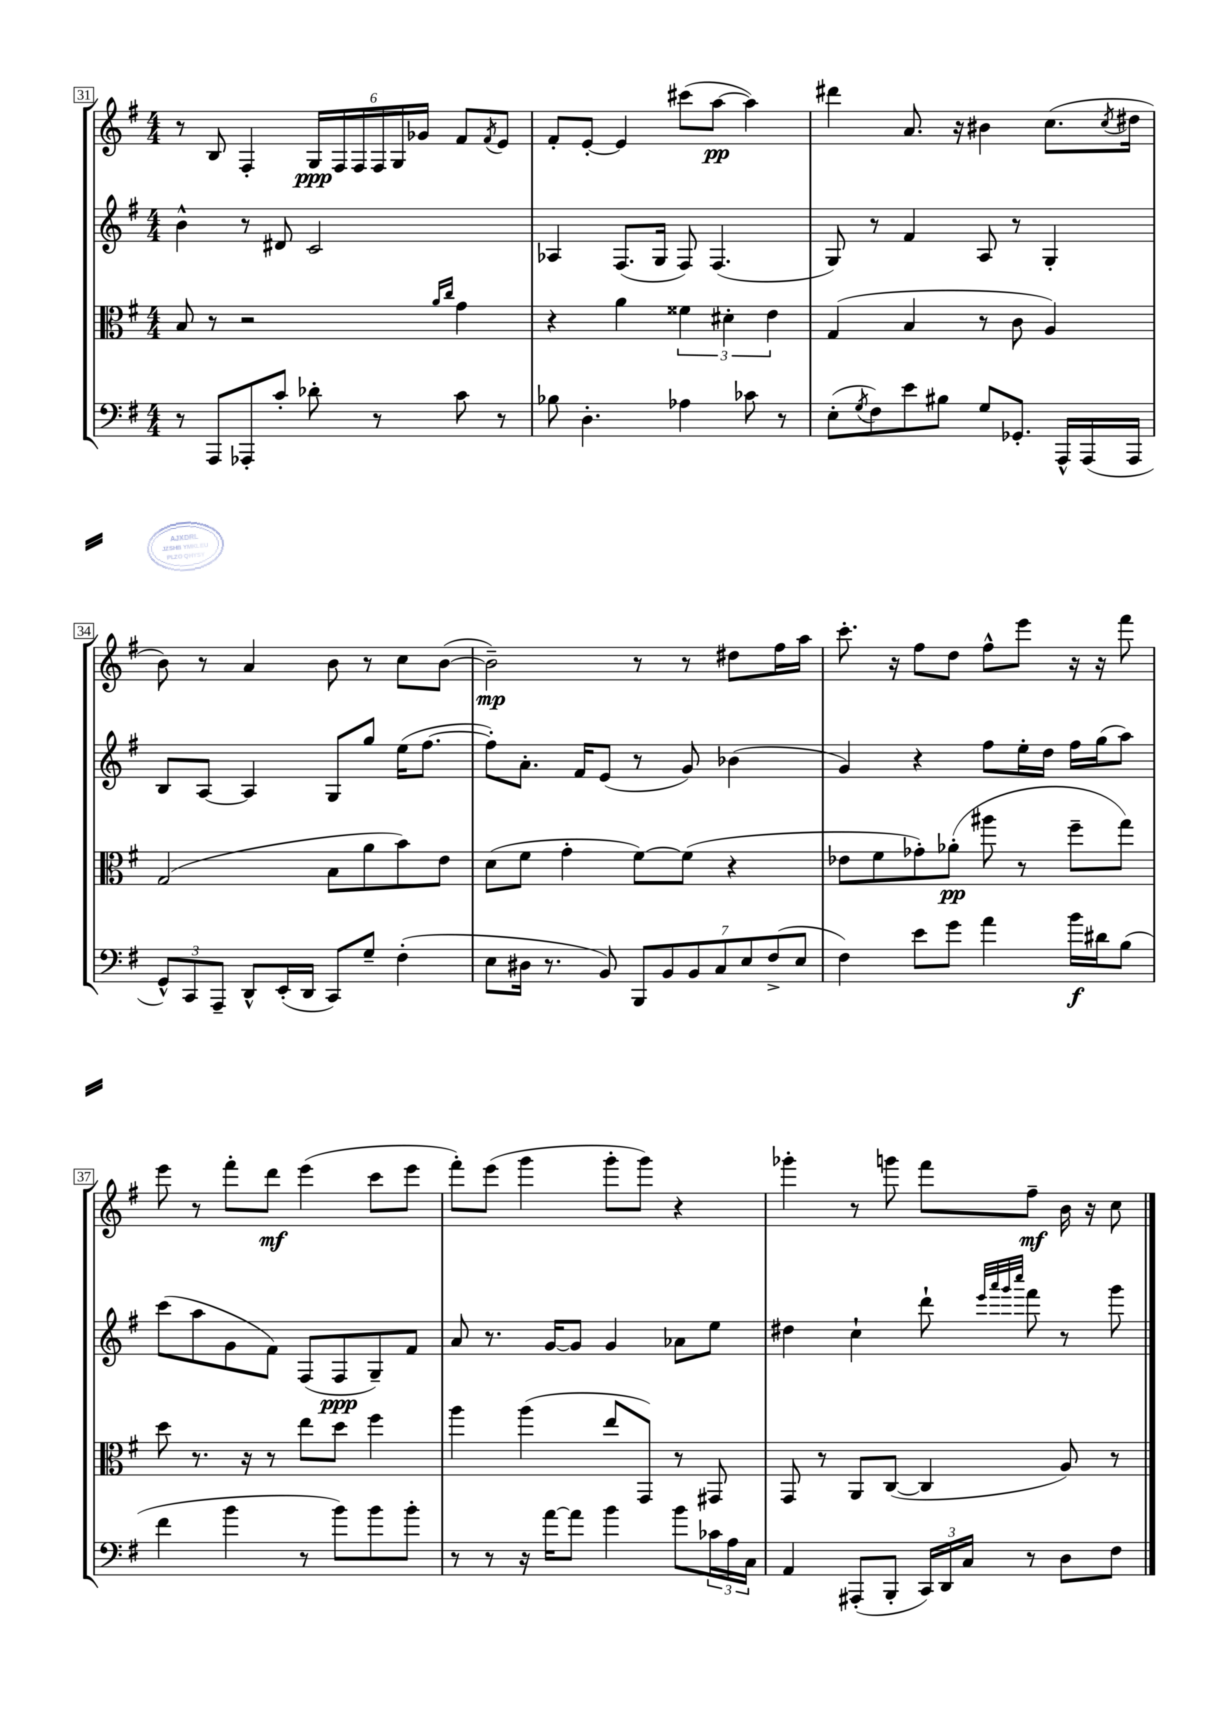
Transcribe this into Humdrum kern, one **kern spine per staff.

**kern	**dynam	**kern	**dynam	**kern	**dynam	**kern	**dynam
*part4	*part4	*part3	*part3	*part2	*part2	*part1	*part1
*staff4	*staff4	*staff3	*staff3	*staff2	*staff2	*staff1	*staff1
*clefF4	*	*clefC3	*	*clefG2	*	*clefG2	*
*k[f#]	*	*k[f#]	*	*k[f#]	*	*k[f#]	*
*M4/4	*	*M4/4	*	*M4/4	*	*M4/4	*
=31	=31	=31	=31	=31	=31	=31	=31
8r	.	8B/	.	4b^^\	.	8r	.
8AAA/L	.	8r	.	.	.	8B/	.
8AAA-X'/	.	2r	.	8r	.	4F#'/	.
8c'/J	.	.	.	8d#X/	.	.	.
8d-X'\	.	.	.	2c/	.	24G/LL	ppp
.	.	.	.	.	.	24F#/	.
.	.	.	.	.	.	24F#/	.
8r	.	.	.	.	.	24F#/	.
.	.	.	.	.	.	24G/	.
.	.	.	.	.	.	24g-X/JJ	.
.	.	16qqa/LL	.	.	.	.	.
.	.	16qqcc/JJ	.	.	.	.	.
8c\	.	4g\	.	.	.	8f#/L	.
.	.	.	.	.	.	8qf#/	.
8r	.	.	.	.	.	8e/J	.
=32	=32	=32	=32	=32	=32	=32	=32
8B-X\	.	4r	.	4A-X/	.	8f#'/L	.
4.D'\	.	.	.	.	.	[8e'/J	.
.	.	4a\	.	(8.F#/L	.	4e/]	.
.	.	.	.	16G/Jk	.	.	.
4A-X\	.	6f##X\	.	8F#/)	.	(8ccc#X\L	.
.	.	.	.	(4.F#/	.	[8aa\J	pp
.	.	6d#X'\	.	.	.	.	.
8c-X\	.	.	.	.	.	4aa\])	.
.	.	6e\	.	.	.	.	.
8r	.	.	.	.	.	.	.
=33	=33	=33	=33	=33	=33	=33	=33
(8E'\L	.	(4G/	.	8G/)	.	4ddd#X\	.
8qG/	.	.	.	.	.	.	.
8F#\)	.	.	.	8r	.	.	.
8e\	.	4B/	.	4f#/	.	8.a/	.
8B#X\J	.	.	.	.	.	.	.
.	.	.	.	.	.	16r	.
8G/L	.	8r	.	8A/	.	4b#X\	.
8.GG-X'/J	.	8c\	.	8r	.	.	.
.	.	4A/)	.	4G'/	.	(8.cc\L	.
16AAA^^/LL	.	.	.	.	.	.	.
(16AAA/	.	.	.	.	.	.	.
.	.	.	.	.	.	8qcc/	.
16AAA/JJ	.	.	.	.	.	16dd#X\Jk	.
!!LO:LB:g=z
=34	=34	=34	=34	=34	=34	=34	=34
12GG^^/L)	.	(2G/	.	8B/L	.	8b\)	.
12CC/	.	.	.	.	.	.	.
.	.	.	.	[8A/J	.	8r	.
12AAA~/J	.	.	.	.	.	.	.
8DD^^/L	.	.	.	4A/]	.	4a/	.
(16EE'/L	.	.	.	.	.	.	.
16DD/JJ	.	.	.	.	.	.	.
8CC/L)	.	8B\L	.	8G/L	.	8b\	.
8G~/J	.	8a\	.	8gg/J	.	8r	.
(4F#'\	.	8b\)	.	(16ee\KL	.	8cc\L	.
.	.	.	.	[8.ff#\J	.	.	.
.	.	8e\J	.	.	.	([8b\J	.
=35	=35	=35	=35	=35	=35	=35	=35
8E\L	.	(8d\L	.	8ff#'\L])	.	2b~\])	mp
16D#X\Jk	.	8f#\J	.	8.a'\J	.	.	.
8.r	.	.	.	.	.	.	.
.	.	4g'\	.	.	.	.	.
.	.	.	.	16f#/KL	.	.	.
8BB/)	.	.	.	(8e/J	.	.	.
14BBB/L	.	[8f#\L)	.	8r	.	8r	.
14BB/	.	.	.	.	.	.	.
.	.	(8f#\J]	.	8g/)	.	8r	.
14BB/	.	.	.	.	.	.	.
14C/	.	.	.	.	.	.	.
.	.	4r	.	(4b-X\	.	8dd#X\L	.
14E/	.	.	.	.	.	.	.
(14F#^/	.	.	.	.	.	.	.
.	.	.	.	.	.	16ff#\L	.
14E/J	.	.	.	.	.	.	.
.	.	.	.	.	.	16aa\JJ	.
=36	=36	=36	=36	=36	=36	=36	=36
4F#\)	.	8e-X\L	.	4g/)	.	8.ccc'\	.
.	.	8f#\	.	.	.	.	.
.	.	.	.	.	.	16r	.
8e\L	.	8g-X'\)	.	4r	.	8ff#\L	.
8g\J	.	(8a-X'\J	pp	.	.	8dd\J	.
4a\	.	8aa#X\	.	8ff#\L	.	8ff#^^\L	.
.	.	8r	.	16ee'\L	.	8eee\J	.
.	.	.	.	16dd\JJ	.	.	.
16b\LL	f	8ff#~\L	.	16ff#\LL	.	16r	.
16d#X\J	.	.	.	(16gg\J	.	16r	.
(8B\J	.	8gg\J)	.	8aa\J)	.	8fff#\	.
!!LO:LB:g=z
=37	=37	=37	=37	=37	=37	=37	=37
4f#\	.	8dd\	.	(8ccc\L	.	8eee\	.
.	.	8.r	.	8aa\	.	8r	.
4b\	.	.	.	8g\	.	8fff#'\L	.
.	.	16r	.	.	.	.	.
.	.	8r	.	8f#\J)	.	8ddd\J	mf
8r	.	8ee\L	.	(8F#/L	.	(4eee\	.
8b\L)	.	8dd\J	.	8F#/	ppp	.	.
8b\	.	4ff#\	.	8G~/)	.	8ccc\L	.
8b'\J	.	.	.	8f#/J	.	8eee\J	.
=38	=38	=38	=38	=38	=38	=38	=38
8r	.	4aa\	.	8a/	.	8fff#'\L)	.
8r	.	.	.	8.r	.	(8eee\J	.
16r	.	(4aa\	.	.	.	4ggg\	.
[16a\KL	.	.	.	[16g/KL	.	.	.
8a\J]	.	.	.	8g/J]	.	.	.
4b\	.	8ee/L	.	4g/	.	8ggg'\L	.
.	.	8GG/J)	.	.	.	8ggg\J)	.
8b\L	.	8r	.	8a-X\L	.	4r	.
24c-X\L	.	8GG#X/	.	8ee\J	.	.	.
24A\	.	.	.	.	.	.	.
24C\JJ	.	.	.	.	.	.	.
=39	=39	=39	=39	=39	=39	=39	=39
4AA/	.	8GG/	.	4dd#X\	.	4ggg-X'\	.
.	.	8r	.	.	.	.	.
(8AAA#X'/L	.	8AA/L	.	4cc`\	.	8r	.
8BBB'/J	.	([8C/J	.	.	.	8gggn\	.
24CC/LL)	.	4C/]	.	8ddd`\	.	8fff#\L	.
24DD/	.	.	.	.	.	.	.
24C/JJ	.	.	.	.	.	.	.
.	.	.	.	32qqeee/LLL	.	.	.
.	.	.	.	32qqaaa/	.	.	.
.	.	.	.	32qqggg/	.	.	.
.	.	.	.	32qqcccc/JJJ	.	.	.
8r	.	.	.	8fff#\	.	8ff#~\J	mf
8D\L	.	8A/)	.	8r	.	16b\	.
.	.	.	.	.	.	16r	.
8F#\J	.	8r	.	8ggg\	.	8cc\	.
==	==	==	==	==	==	==	==
*-	*-	*-	*-	*-	*-	*-	*-
